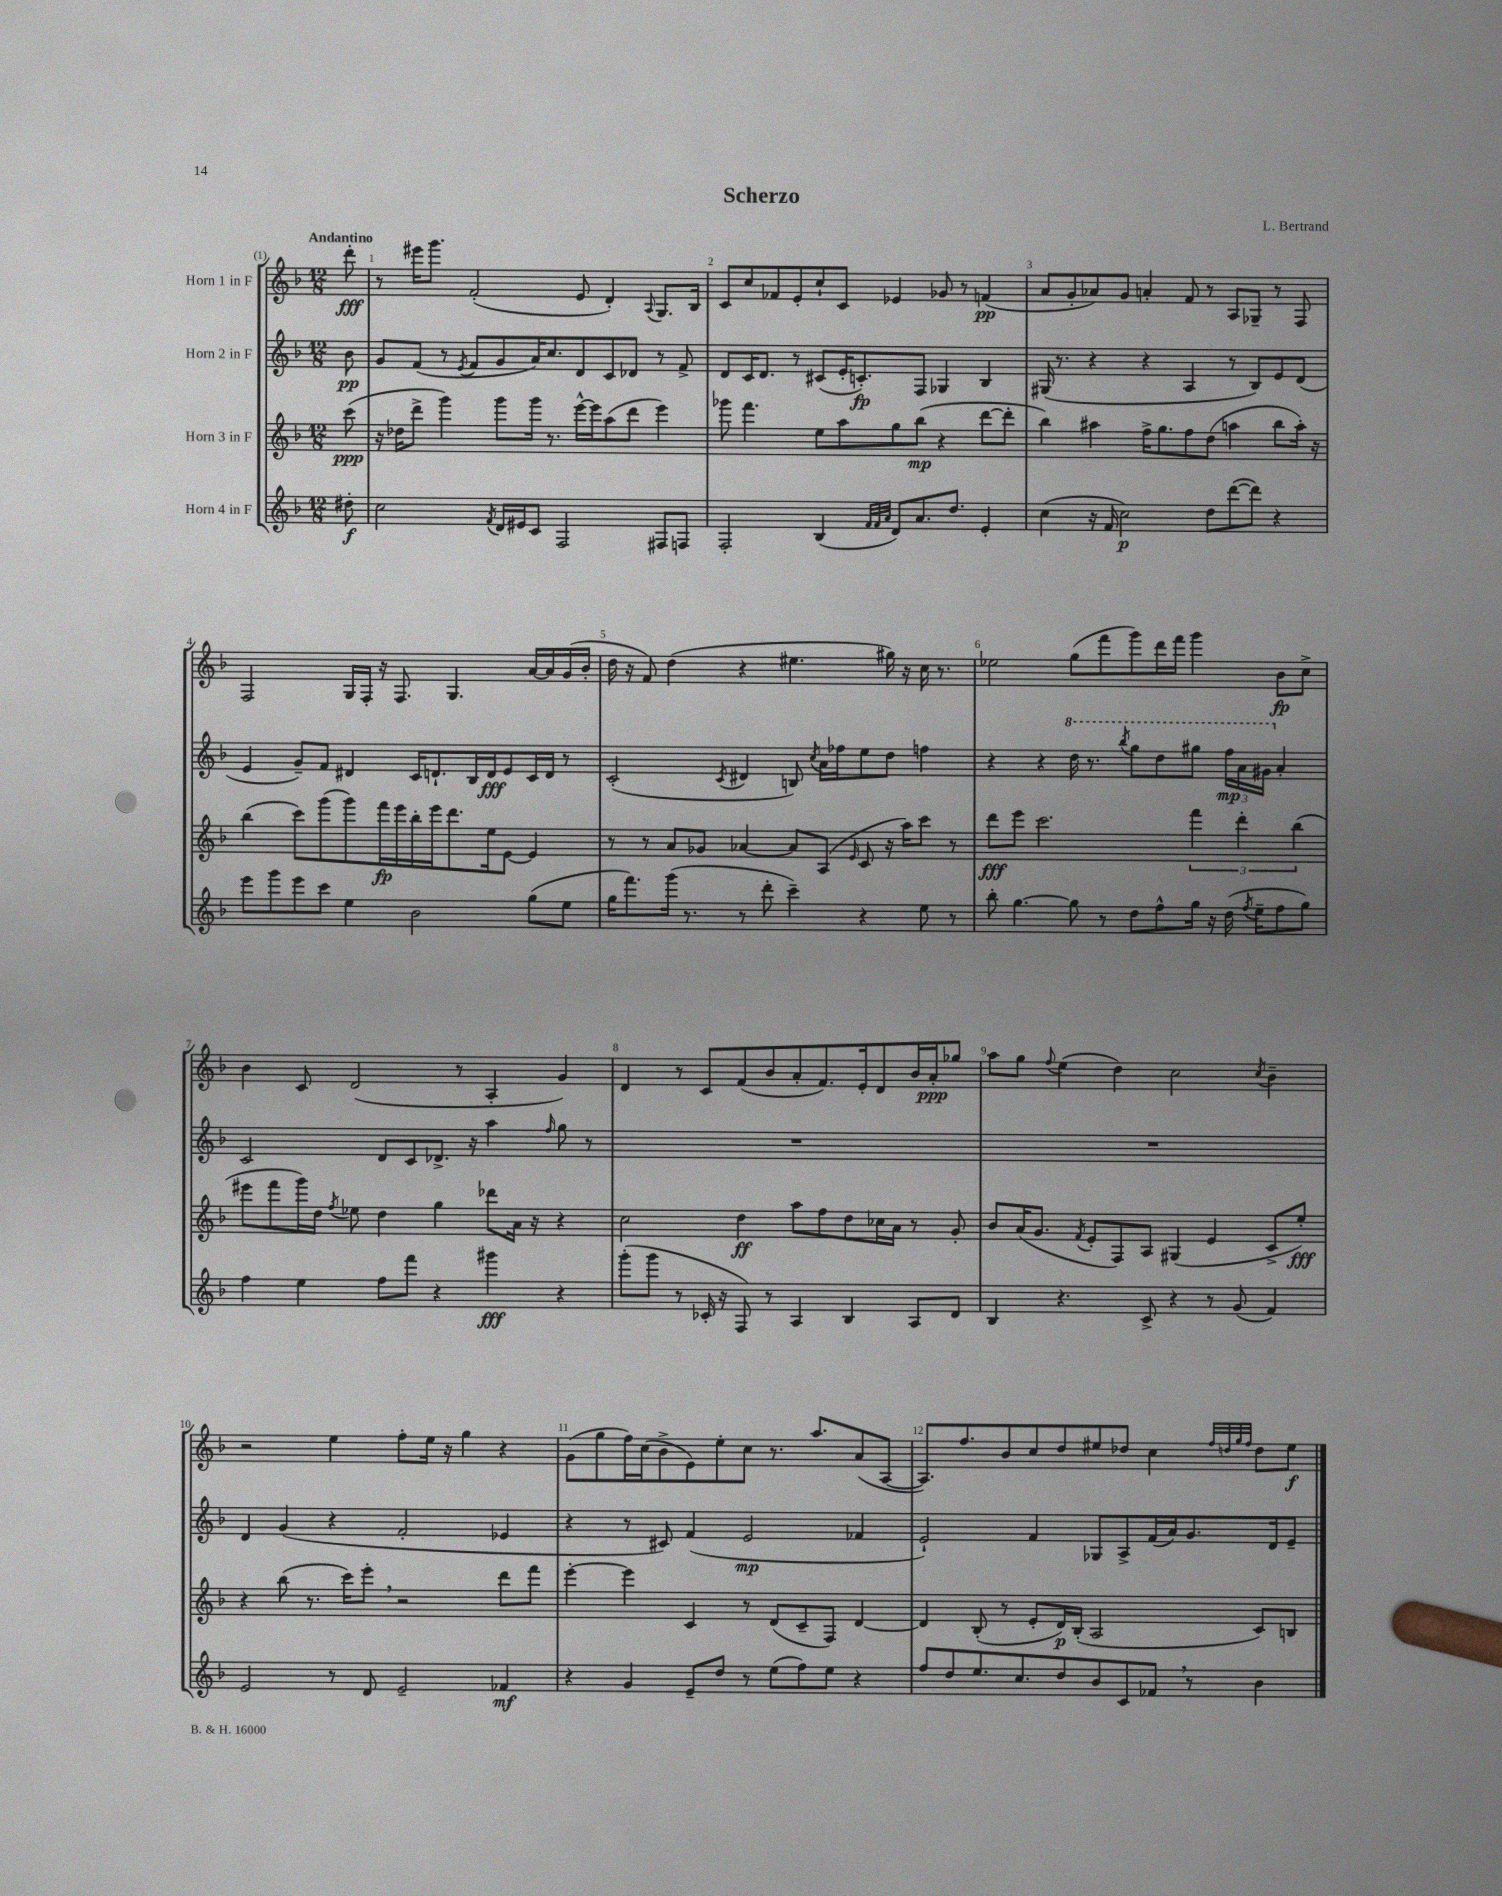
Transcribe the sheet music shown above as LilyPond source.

\header { title = "Scherzo" composer = "L. Bertrand" }
<<
\new StaffGroup <<
\new Staff = "s0" \with { instrumentName = "Horn 1 in F" } {
    \clef treble \key f \major \numericTimeSignature \time 12/8 \partial 8 \tempo "Andantino"
    \autoBeamOff d'''8-.\fff |
    r8 eis'''16[ g'''8.] f'2-.( e'8 d'4-.) \appoggiatura { a8 } g8.[ bes16] |
    c'8[ c''8 fes'8 e'8-. c''8-! c'8] ees'4 ges'8 r8 f'4\pp( |
    a'8[ g'8-. aes'8) g'8] a'4-. f'8 r8 a8[ ges8]-- r8 f8 |
    f2 g16[ f16]-. r16 f8. g4. a'16[~ a'16 g'16( bes'16]-. |
    d''16 r16 f'8) d''4( r4 eis''4. gis''16) r16 c''16 r8. |
    ees''2 g''8[( f'''8 g'''8) d'''16 f'''16] g'''4 bes'8[\fp c''8]-> |
    bes'4 c'8 d'2( r8 a4-. g'4) |
    d'4 r8 c'8[ f'8( bes'8 a'8-. f'8.) e'16-. d'8 bes'16 a'16-.\ppp ges''8] |
    a''8[ g''8] \appoggiatura { f''8 } e''4( d''4) c''2 \acciaccatura { c''8 } bes'4-- |
    r2 e''4 f''8[-. e''16] r16 g''4 r4 |
    g'8[( g''8 f''16) c''16( bes'8-> e'8) e''8-. c''8] r8. a''8.[ a'8( a8]~ |
    a8.[) f''8. bes'8 c''8 d''8 eis''8 des''8] c''4 \grace { f''32[ d''32 g''32 f''32] } d''8[ eis''8]\f \bar "|." |
}
\new Staff = "s1" \with { instrumentName = "Horn 2 in F" } {
    \clef treble \key f \major \numericTimeSignature \time 12/8 \partial 8
    \autoBeamOff bes'8\pp |
    g'8[ f'8]( r8 \acciaccatura { e'8 } f'8[ g'8 a'16) c''8. d'8 c'8 des'8] r8 f'8-> |
    d'8[ c'16 d'8.] r8 cis'8[( e'16-. c'8.-.\fp) f8] ges4 bes4 |
    gis16( r8. r4 r4 a4 r8 bes8[) e'8 d'8]( |
    e'4 g'8[--) f'8] dis'4 c'16[ d'8.-! bes16 d'16\fff e'8 c'16 d'16] r8 |
    c'2-.( \acciaccatura { c'8 } dis'4 b8) \acciaccatura { c''8 } a'16[ fes''16 e''8 d''8] f''4 |
    r4 r4 \ottava #1 d'''16 r8. \acciaccatura { bes'''8 } g'''8[ d'''8 gis'''8] \tuplet 3/2 { f'''16[\mp a''16 gis''16] \ottava #0 } a'4-. |
    c'2 d'8[ c'8 des'8.]-> r16 a''4 \grace { f''16 } g''8 r8 |
    R1. |
    R1. |
    d'4 g'4( r4 f'2-. ees'4 |
    r4 r8 cis'8) f'4( e'2\mp fes'4 |
    e'2-!) f'4 ges8[ a8-> f'16( a'16) g'8. d'16 e'8]-- \bar "|." |
}
\new Staff = "s2" \with { instrumentName = "Horn 3 in F" } {
    \clef treble \key f \major \numericTimeSignature \time 12/8 \partial 8
    \autoBeamOff c'''8\ppp( |
    r16 des''16[ d'''8]-> g'''4) g'''8[ g'''16] r8. e'''16[~-^ e'''16 a''8( d'''8] e'''4) |
    ges'''8 f'''4. e''8[ a''8 g''8 bes''8]\mp( r4 d'''8[~ d'''8]-. |
    bes''4) ais''4 f''16[-> g''8. f''8 d''8]( a''4 bes''8[ a''16]-.) r16 |
    bes''4( c'''8[) g'''8( g'''8) f'''16\fp e'''16 bes''16-. e'''16 d'''8. e''16 e'8]~ e'4 |
    r8 r8 a'8[ ges'8] aes'4~ aes'8[ a8]( \grace { e'16 } c'8 r16 a''16[) c'''8] r8 |
    d'''8[\fff e'''8] c'''2. \tuplet 3/2 { f'''4 d'''4-. bes''4( } |
    eis'''8[ f'''8 g'''16) d''16] \acciaccatura { f''8 } ees''8 d''4 g''4 des'''8[ a'16] r16 r4 |
    c''2 d''4\ff a''8[ f''8 d''8 ces''16 a'16] r8 g'8-. |
    bes'8[ a'16( g'8.] \acciaccatura { f'8 } e'8[-. f8) a8] gis4( e'4 c'8[-> e''8]-.\fff) |
    r4 bes''8( r8. c'''16[) e'''8]-. \breathe r2 d'''8[ f'''8] |
    e'''4~-. e'''4 c'4 r8 d'8[( c'8-- f8]) d'4~ |
    d'4 bes8-.( r8 e'8[-. d'16\p) bes16]-.( a2 c'8[) b8] \bar "|." |
}
\new Staff = "s3" \with { instrumentName = "Horn 4 in F" } {
    \clef treble \key f \major \numericTimeSignature \time 12/8 \partial 8
    \autoBeamOff dis''8-.\f |
    c''2 \acciaccatura { f'8 } d'16[ eis'16 c'8] f2 fis8[ f8] |
    f2-. bes4( \grace { f'32[ f'32 a'32] } d'8[) a'8. d''8.] e'4-. |
    c''4( r16 f'16 c''2\p) d''8[ d'''8~( d'''8]) r4 |
    e'''8[ g'''8 e'''8 c'''8] e''4 bes'2 g''8[( e''8] |
    g''16[ f'''8.) g'''16]( r8. r8 d'''8-. c'''4--) r4 e''8 r8 |
    bes''8-. g''4.~ g''8 r8 d''8[ f''8-^ g''16] r16 d''16( \acciaccatura { f''8 } e''16[-- f''8 g''8]) |
    f''4 e''4 f''8[ f'''8] r4 gis'''4\fff r4 |
    g'''8[-.( g'''8] r8 ces'16-. r16 f8) r8 a4 bes4 a8[ d'8] |
    bes4 r4. c'8-> r4 r8 g'8( f'4) |
    e'2 r8 d'8 e'2-- fes'4\mf |
    r4 g'4 e'8[-- d''8] r8 e''8[( f''8) e''8] r4 |
    f''8[ d''8 e''8. c''8. d''8 bes'8 c'8 fes'8] \breathe r8 bes'4 \bar "|." |
}
>>
>>
\layout { \context { \Score \override BarNumber.break-visibility = ##(#f #t #t) barNumberVisibility = #all-bar-numbers-visible } }
